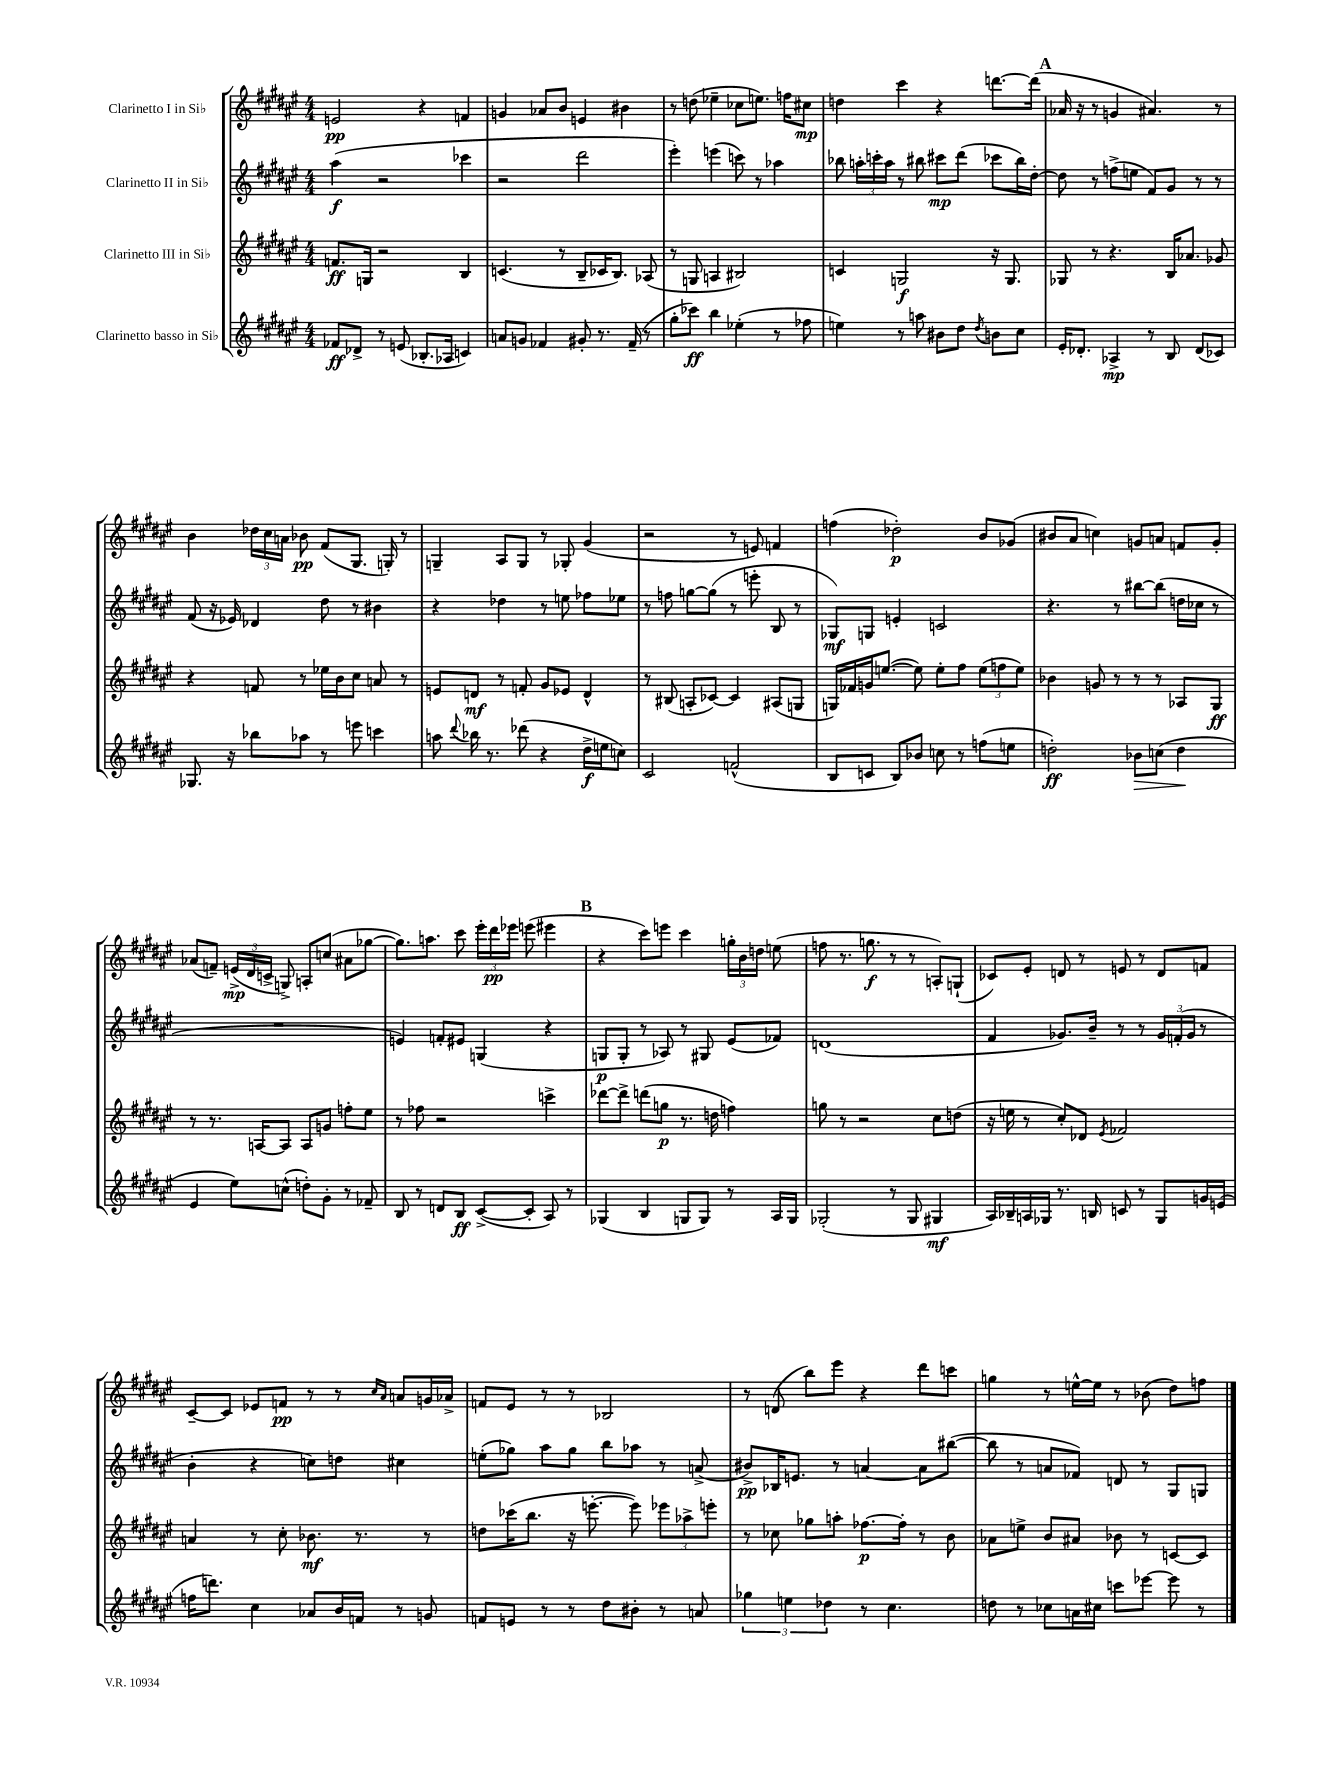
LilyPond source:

<<
\new StaffGroup <<
\new Staff = "s0" \with { instrumentName = "Clarinetto I in Sib" } {
    \clef treble \key fis \major \numericTimeSignature \time 4/4
    \autoBeamOff e'2\pp r4 f'4 |
    g'4 aes'8[ b'8] e'4 bis'4 |
    r8 d''8( ees''4-- ces''8[ e''8.]) f''16[ cis''8]\mp |
    d''4 cis'''4 r4 d'''8.[~ d'''16]( |
    \mark \markup { \bold "A" } aes'16 r16 r8 g'4 ais'4.) r8 |
    b'4 \tuplet 3/2 { des''16[ cis''16 a'16] } bes'8\pp fis'8[( gis8.] g16-.) r8 |
    g4-- ais8[ g8] r8 ges8-. gis'4( |
    r2 r8 e'8) f'4 |
    f''4( des''2-.\p) b'8[ ges'8]( |
    bis'8[ ais'8] c''4) g'8[ a'8] f'8[ g'8]-. |
    aes'8[( f'8]--) \tuplet 3/2 { e'16[->\mp( dis'16 c'16]-> } g8->) a8[-. c''8]( ais'8[ ges''8]~ |
    ges''8.[) a''8.] cis'''8 \tuplet 3/2 { eis'''16[-. dis'''16\pp ees'''16] } e'''8( eis'''4 |
    \mark \markup { \bold "B" } r4 cis'''8[) e'''8] cis'''4 \tuplet 3/2 { g''16[-. b'16 d''16] } e''8( |
    f''8 r8. g''8.\f r8 r8 a8[-.) g8]-!( |
    ces'8[) eis'8]-. d'8 r8 e'8 r8 d'8[ f'8] |
    cis'8[~-- cis'8] ees'8[ f'8]\pp r8 r8 \grace { cis''16[ ais'16] } a'8[ g'16 aes'16]-> |
    f'8[ eis'8] r8 r8 bes2 |
    r8 d'8( b''8[) eis'''8] r4 dis'''8[ c'''8] |
    g''4 r8 e''16[~-^ e''16] r8 bes'8( dis''8[) f''8] \bar "|." |
}
\new Staff = "s1" \with { instrumentName = "Clarinetto II in Sib" } {
    \clef treble \key fis \major \numericTimeSignature \time 4/4
    \autoBeamOff ais''4\f( r2 ces'''4 |
    r2 dis'''2 |
    eis'''4-.) e'''4( c'''8) r8 aes''4 |
    bes''8 \tuplet 3/2 { a''16[-. c'''16-. a''16] } r8 bis''8 cis'''8[\mp dis'''8]( ces'''8[ bis''16) dis''16]~-. |
    \mark \markup { \bold "A" } dis''8 r8 f''8[->( e''8] fis'8[) gis'8] r8 r8 |
    fis'8( r16 ees'16) des'4 dis''8 r8 bis'4 |
    r4 des''4 r8 e''8 fes''8[ ees''8] |
    r8 f''8 g''8[~ g''8]( r8 e'''8-. b8 r8 |
    ges8[\mf) g8] e'4-. c'2 |
    r4. r8 bis''8[~ bis''8]( d''16[ ces''16] r8 |
    R1 |
    e'4) f'8[-. eis'8] g4( r4 |
    \mark \markup { \bold "B" } g8[\p g8]-. r8 aes8) r8 gis8 eis'8[( fes'8]) |
    d'1( |
    fis'4 ges'8.[) b'16]-- r8 r8 \tuplet 3/2 { ges'16[ f'16-.( ges'16] } r8 |
    b'4-. r4 c''8[) d''8] cis''4 |
    e''8[-.( ges''8]) ais''8[ ges''8] b''8[ aes''8] r8 a'8->( |
    bis'8[->\pp) bes16 e'8.] r8 a'4~ a'8[ bis''8]~( |
    bis''8 r8 a'8[ fes'8]) d'8 r8 gis8[ g8] \bar "|." |
}
\new Staff = "s2" \with { instrumentName = "Clarinetto III in Sib" } {
    \clef treble \key fis \major \numericTimeSignature \time 4/4
    \autoBeamOff f'8.[\ff g16] r2 b4 |
    c'4.( r8 b8[-- ces'16 b8.]) aes8( |
    r8 g8 a4 bis2) |
    c'4 g2\f r16 g8. |
    \mark \markup { \bold "A" } ges8 r8 r4. b16[ aes'8.] ges'8 |
    r4 f'8 r8 ees''16[ b'16 cis''8] a'8 r8 |
    e'8[ d'8]\mf r8 f'8-. gis'8[ ees'8] d'4-^ |
    r8 bis8( a8[-. ces'8]~) ces'4 ais8[( g8] |
    g16[) fes'16 g'16 e''8.]~( e''8) e''8[-. fis''8] \tuplet 3/2 { e''8[( f''8 e''8]) } |
    bes'4 g'8 r8 r8 r8 aes8[ gis8]\ff |
    r8 r8. a16[~ a8] a8[ g'8] f''8[-. eis''8] |
    r8 fes''8 r2 c'''4-> |
    \mark \markup { \bold "B" } des'''8[~ des'''8]-> d'''8[( g''8]\p r8. d''16 f''4) |
    g''8 r8 r2 cis''8[ d''8]( |
    r16 e''16 r8 cis''8[-.) des'8] \acciaccatura { eis'8 } fes'2 |
    a'4 r8 cis''8-. bes'8.\mf r8. r8 |
    d''8[ ces'''16( b''8.] r16 e'''8.~-. e'''8) \tuplet 3/2 { ees'''8[ aes''8-> e'''8]-. } |
    r8 ces''8 ges''8[ a''8]-. fes''8.[~\p fes''16]-. r8 b'8 |
    aes'8[ e''8]-> b'8[ ais'8] bes'8 r8 c'8[~ c'8] \bar "|." |
}
\new Staff = "s3" \with { instrumentName = "Clarinetto basso in Sib" } {
    \clef treble \key fis \major \numericTimeSignature \time 4/4
    \autoBeamOff fes'8[\ff des'8]-> r8 e'8( bes8.[-. aes16] c'4) |
    a'8[ g'8] fes'4 gis'8-. r8. fes'16--( r8 |
    gis''8[-. ces'''8]\ff) b''4 ees''4-.( r8 fes''8 |
    e''4) r8 a''8 bis'8[ dis''8] \acciaccatura { dis''8 } b'8[ cis''8] |
    \mark \markup { \bold "A" } eis'16[-. des'8.]-. aes4->\mp r8 b8 des'8[( ces'8]) |
    ges8. r16 bes''8[ aes''8] r8 e'''8 c'''4 |
    a''8 \appoggiatura { dis'''8 } bes''16 r8. des'''8( r4 dis''16[->\f e''16 c''8]) |
    cis'2 f'2-^( |
    b8[ c'8] b8[) bes'8] c''8 r8 f''8[( e''8] |
    d''2-.\ff) bes'8[\> c''8]( d''4\! |
    eis'4 eis''8[) c''8]-^( d''8[-.) gis'8]-. r8 fes'8-- |
    b8 r8 d'8[ b8]\ff cis'8[~->( cis'8]-. ais8) r8 |
    \mark \markup { \bold "B" } ges4( b4 g8[ g8]) r8 ais16[ g16] |
    ges2-.( r8 ges8 gis4\mf |
    ais16[) bes16-- a16 ges16] r8. b16 c'8 r8 ges8[ g'16 e'16]( |
    f''16[ d'''8.]) cis''4 aes'8[ b'16 f'16] r8 g'8 |
    f'8[ e'8] r8 r8 dis''8[ bis'8]-. r8 a'8 |
    \tuplet 3/2 { ges''4 e''4 des''4 } r8 cis''4. |
    d''8 r8 ces''8[ a'16 cis''16] c'''8[ ees'''8]~ ees'''8 r8 \bar "|." |
}
>>
>>
\layout { \context { \Score \remove "Bar_number_engraver" } }
